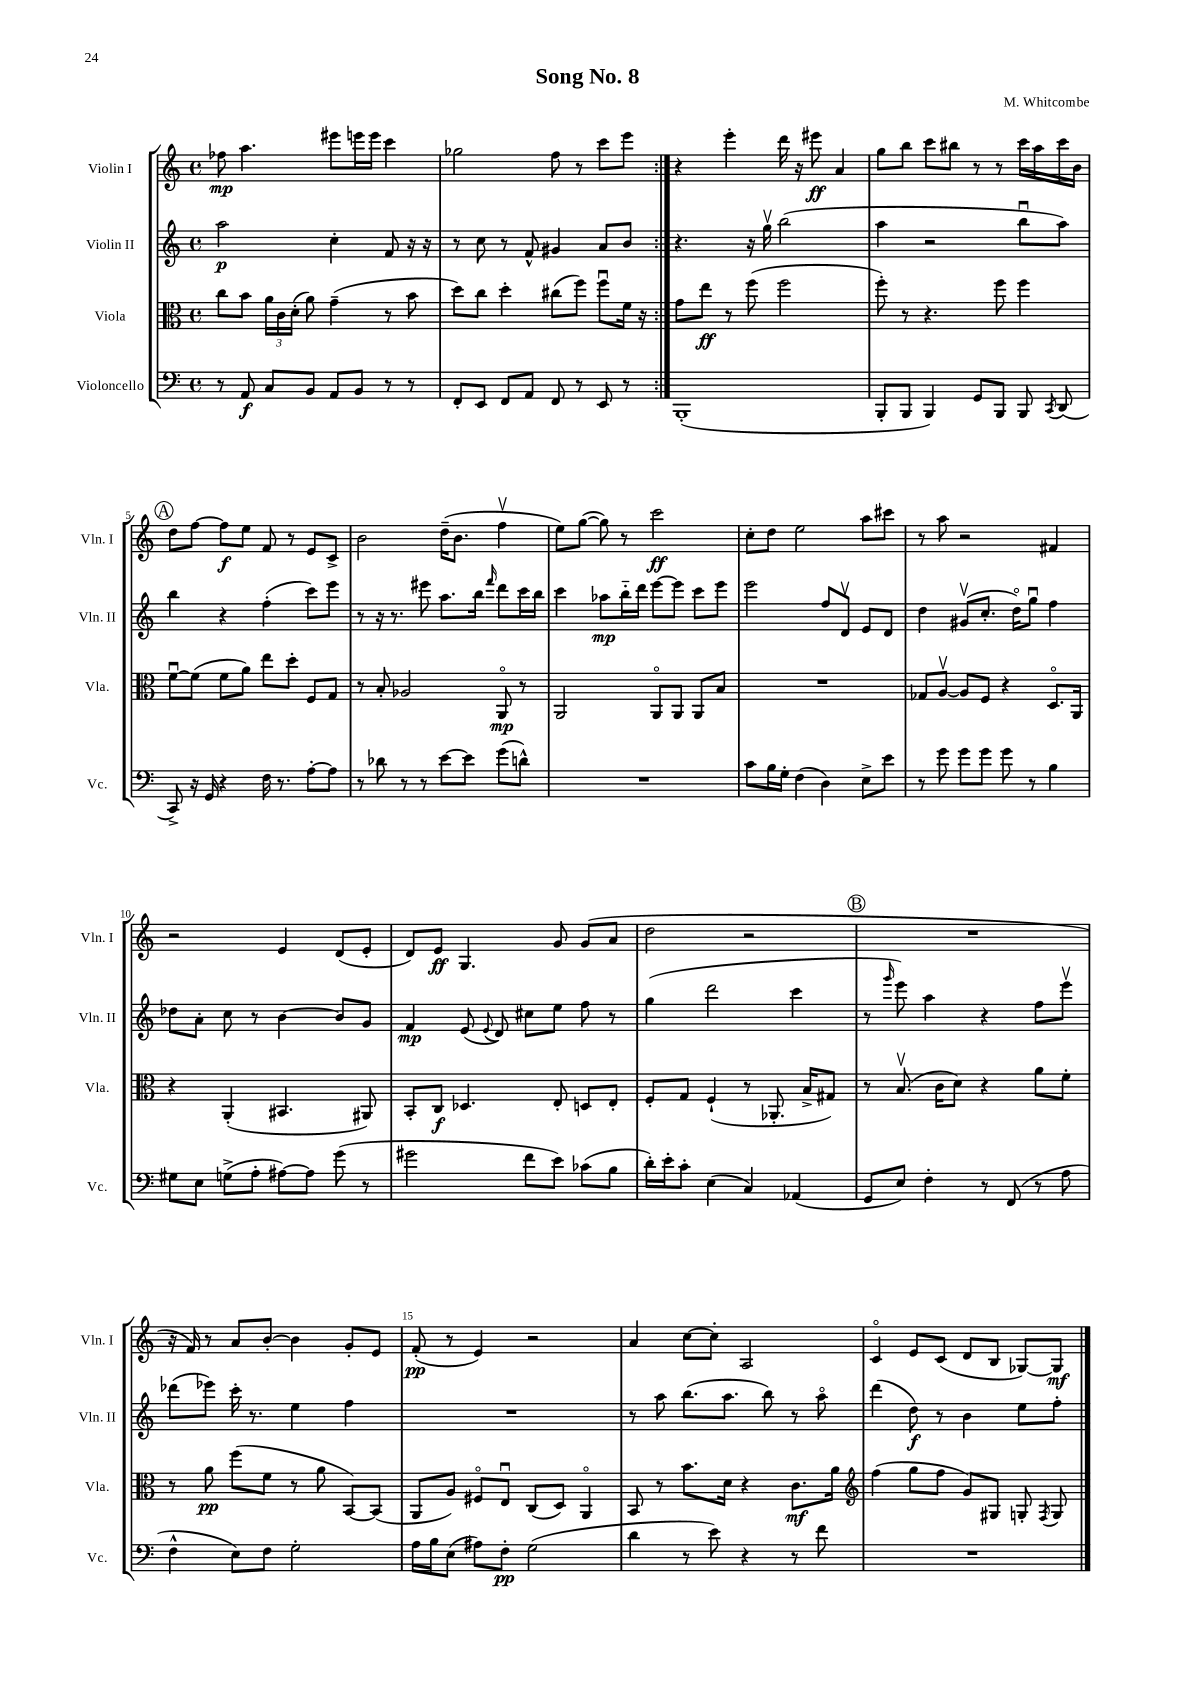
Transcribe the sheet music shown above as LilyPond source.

\header { title = "Song No. 8" composer = "M. Whitcombe" }
<<
\new StaffGroup <<
\new Staff = "s0" \with { instrumentName = "Violin I" shortInstrumentName = "Vln. I" } {
    \clef treble \key c \major \defaultTimeSignature \time 4/4
    \autoBeamOff \repeat volta 2 { fes''8\mp a''4. eis'''8[ e'''16 e'''16] c'''4 |
    ges''2 f''8 r8 c'''8[ e'''8] | }
    r4 e'''4-. d'''16 r16 eis'''8\ff a'4 |
    g''8[ b''8] c'''8[ bis''8] r8 r8 c'''16[ a''16 c'''16 b'16] |
    \mark \markup { \circle "A" } d''8[ f''8]~ f''8[\f e''8] f'8 r8 e'8[ c'8]-> |
    b'2 d''16[--( b'8.] f''4\upbow |
    e''8[) g''8]~( g''8) r8 c'''2\ff |
    c''8[-. d''8] e''2 a''8[ cis'''8] |
    r8 a''8 r2 fis'4 |
    r2 e'4 d'8[( e'8]-. |
    d'8[) e'8]\ff g4. g'8 g'8[( a'8] |
    d''2 r2 |
    \mark \markup { \circle "B" } R1 |
    r16 f'16) r8 a'8[ b'8]~-. b'4 g'8[-. e'8] |
    f'8-.\pp( r8 e'4) r2 |
    a'4 c''8[~ c''8]-. a2 |
    c'4\flageolet e'8[ c'8]( d'8[ b8] ges8[~) ges8]\mf \bar "|." |
}
\new Staff = "s1" \with { instrumentName = "Violin II" shortInstrumentName = "Vln. II" } {
    \clef treble \key c \major \defaultTimeSignature \time 4/4
    \autoBeamOff \repeat volta 2 { a''2\p c''4-. f'8 r16 r16 |
    r8 c''8 r8 f'8-^ gis'4 a'8[ b'8] | }
    r4. r16 g''16\upbow b''2( |
    a''4 r2 b''8[\downbow a''8]) |
    \mark \markup { \circle "A" } b''4 r4 f''4-.( c'''8[) e'''8] |
    r8 r16 r8. eis'''8 a''8.[ b''16] \grace { f'''16 } d'''8[ c'''16 b''16] |
    c'''4 aes''8[\mp b''16-_ d'''16] e'''8[~ e'''8] c'''8[ e'''8] |
    e'''2 f''8[ d'8]\upbow e'8[ d'8] |
    d''4 gis'8[\upbow( c''8.]-. d''16[\flageolet) g''8]\downbow f''4 |
    des''8[ a'8]-. c''8 r8 b'4~ b'8[ g'8] |
    f'4\mp e'8( \appoggiatura { e'8 } d'8) cis''8[ e''8] f''8 r8 |
    g''4( d'''2 c'''4 |
    \mark \markup { \circle "B" } r8 \grace { g'''16 } e'''8) a''4 r4 f''8[ e'''8]\upbow |
    des'''8[( ees'''8]) c'''16-. r8. e''4 f''4 |
    R1 |
    r8 a''8 b''8.[( a''8.] b''8) r8 a''8\flageolet |
    d'''4( d''8\f) r8 b'4 e''8[ f''8]-. \bar "|." |
}
\new Staff = "s2" \with { instrumentName = "Viola" shortInstrumentName = "Vla." } {
    \clef alto \key c \major \defaultTimeSignature \time 4/4
    \autoBeamOff \repeat volta 2 { c''8[ b'8] \tuplet 3/2 { a'16[ c'16 d'16]-.( } a'8) g'4--( r8 b'8 |
    d''8[) c''8] d''4-. cis''8[( f''8]) f''8[\downbow f'16] r16 | }
    g'8[ e''8]\ff r8 f''8( f''2 |
    f''8-.) r8 r4. f''8 f''4 |
    \mark \markup { \circle "A" } f'8[~\downbow f'8]( f'8[ a'8]) e''8[ d''8]-. f8[ g8] |
    r8 b8-. aes2 a,8\flageolet\mp r8 |
    a,2 a,8[\flageolet a,8] a,8[ b8] |
    R1 |
    ges8[ a8]~\upbow a8[ f8] r4 d8.[\flageolet a,16] |
    r4 a,4-.( bis,4. ais,8) |
    b,8[-. c8]\f des4. e8-. d8[ e8]-. |
    f8[-. g8] f4-!( r8 aes,8.-. b16[-> gis8]) |
    \mark \markup { \circle "B" } r8 b8.\upbow( c'16[ d'8]) r4 a'8[ f'8]-. |
    r8 a'8\pp f''8[( f'8] r8 a'8 b,8[~) b,8]( |
    a,8[ a8]) fis8[\flageolet e8]\downbow c8[( d8]) a,4\flageolet |
    b,8 r8 b'8.[ d'16] r4 c'8.[\mf a'16] |
    \clef treble f''4( g''8[ f''8] g'8[) gis8] g8-. \acciaccatura { f8 } g8 \bar "|." |
}
\new Staff = "s3" \with { instrumentName = "Violoncello" shortInstrumentName = "Vc." } {
    \clef bass \key c \major \defaultTimeSignature \time 4/4
    \autoBeamOff \repeat volta 2 { r8 a,8\f c8[ b,8] a,8[ b,8] r8 r8 |
    f,8[-. e,8] f,8[ a,8] f,8 r8 e,8 r8 | }
    b,,1-.( |
    b,,8[-. b,,8] b,,4) g,8[ b,,8] b,,8 \acciaccatura { c,8 } d,8( |
    \mark \markup { \circle "A" } c,8->) r16 g,16 r4 f16 r8. a8[~-. a8] |
    r8 des'8 r8 r8 e'8[~ e'8] g'8[( d'8]-^) |
    R1 |
    c'8[ b16 g16]-. f4( d4) e8[-> e'8] |
    r8 g'8 g'8[ g'8] g'8 r8 b4 |
    gis8[ e8] g8[->( a8]-. ais8[~) ais8] g'8( r8 |
    gis'2 f'8[ e'8]) ces'8[( b8] |
    d'16[-.) e'16-. c'8]-. e4( c4) aes,4( |
    \mark \markup { \circle "B" } g,8[ e8]) f4-. r8 f,8( r8 a8 |
    f4-^ e8[) f8] g2-. |
    a16[ b16 e8]( ais8[) f8]-.\pp g2( |
    d'4 r8 e'8) r4 r8 f'8 |
    R1 \bar "|." |
}
>>
>>
\layout { \context { \Score \override BarNumber.break-visibility = ##(#f #t #t) barNumberVisibility = #(every-nth-bar-number-visible 5) } }
